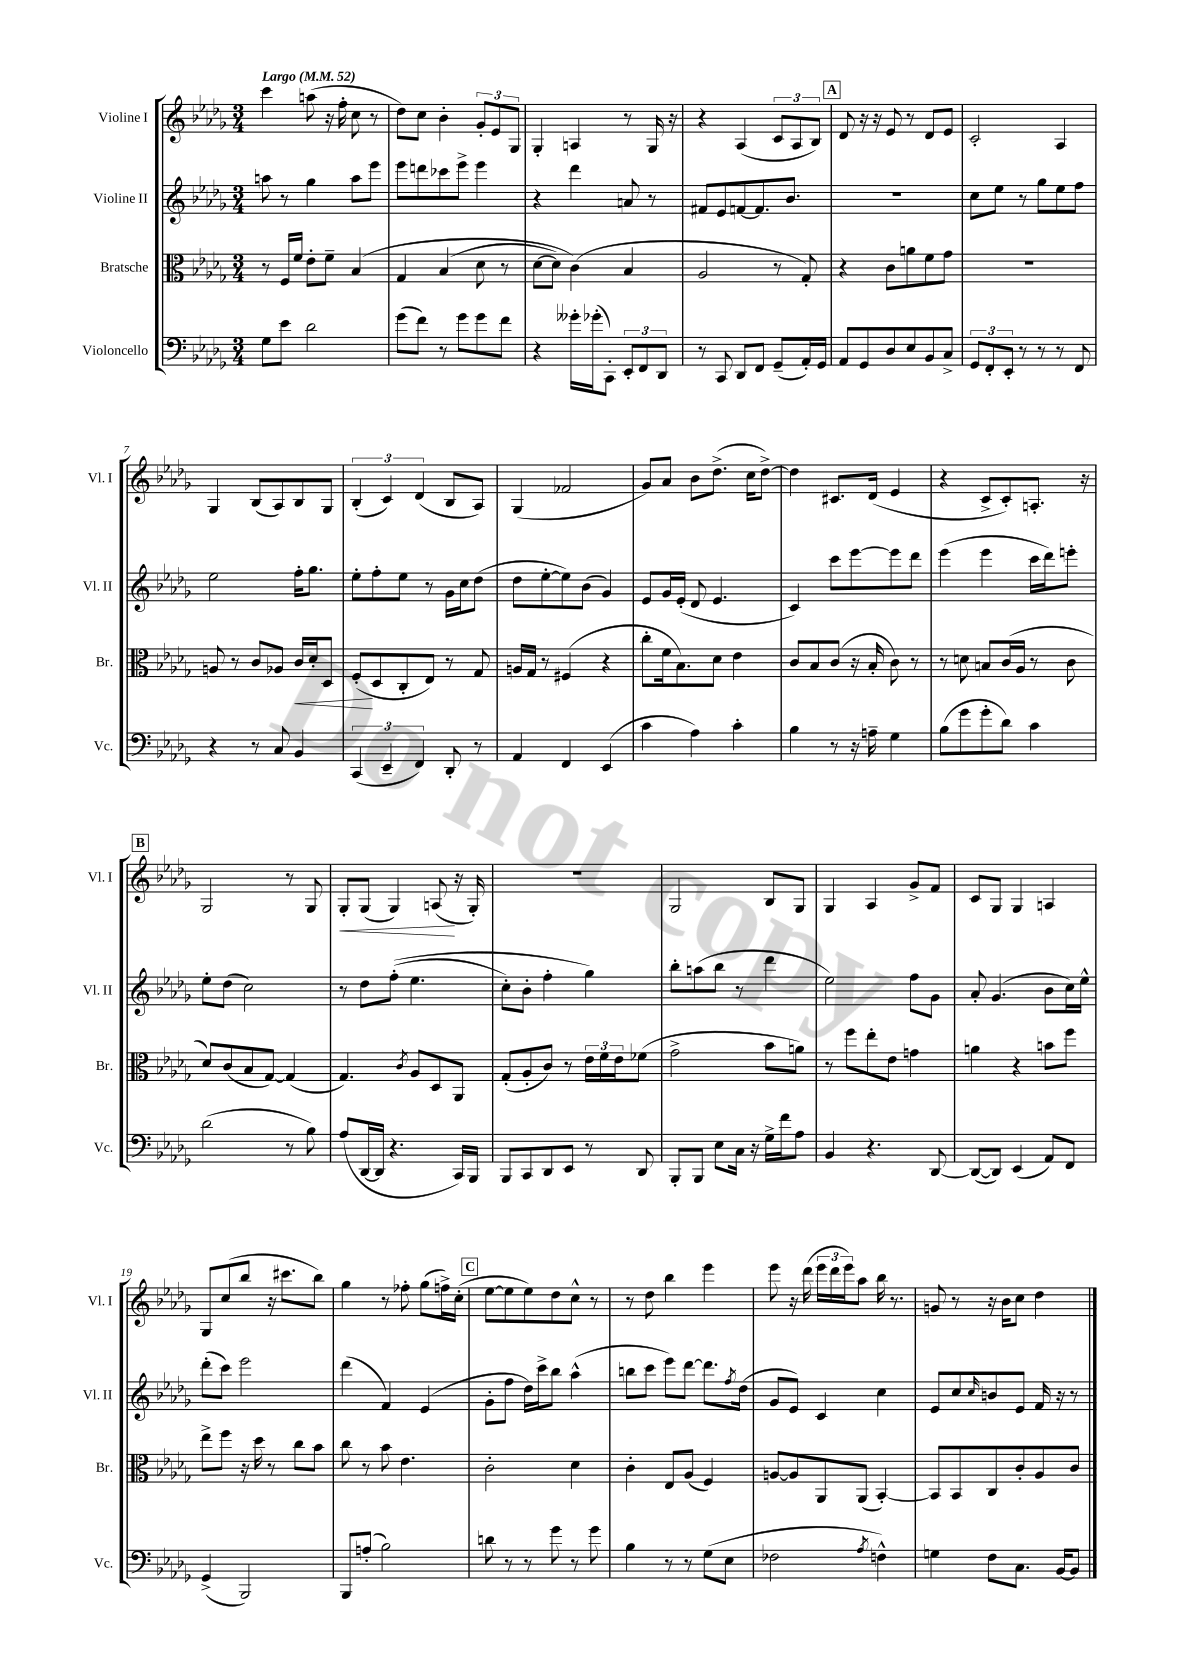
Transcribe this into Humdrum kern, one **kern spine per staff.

**kern	**kern	**kern	**kern
*staff4	*staff3	*staff2	*staff1
*clefF4	*clefC3	*clefG2	*clefG2
*k[b-e-a-d-g-]	*k[b-e-a-d-g-]	*k[b-e-a-d-g-]	*k[b-e-a-d-g-]
*M3/4	*M3/4	*M3/4	*M3/4
*MM52	*MM52	*MM52	*MM52
8G-	8r	8aa	4ccc
8e-	16F	8r	.
.	16f	.	.
2d-	8e-'	4gg-	(8aa
.	8f~	.	16r
.	.	.	16ff'
.	&(4B-	8aa	8cc
.	.	8eee-	8r
=	=	=	=
(8g-	4G-	8eee-	8dd-)
8f)	.	8ddd	8cc
8r	(4B-	8ccc-	4b-'
8g-	.	8eee-^	.
8g-	8d-	4eee-	12g-'
.	.	.	12e-
8f	8r	.	.
.	.	.	12G-
=	=	=	=
4r	[8d-	4r	4G-'
.	8d-])	.	.
16g--'	(4c&)	4ddd-	4A
(16g-'	.	.	.
8CC')	.	.	.
12EE-'	4B-	8a	8r
12FF	.	.	.
.	.	8r	16G-
12DD-	.	.	.
.	.	.	16r
=	=	=	=
8r	2A-	8f#	4r
8CC	.	8e-	.
8DD-	.	[8f	(4A-
8FF	.	8.f]	.
(8GG-~	8r	.	12c
.	.	8.b-	.
.	.	.	12A-
16AA-')	8G-')	.	.
.	.	.	12B-)
16GG-	.	.	.
=	=	=	=
8AA-	4r	2.r	8d-
8GG-	.	.	16r
.	.	.	16r
8D-	8c	.	8e-
8E-	8a	.	8r
8BB-	8f	.	8d-
8C^	8g-	.	8e-
=	=	=	=
12GG-	2.r	8cc	2c'
12FF'	.	.	.
.	.	8ee-	.
12EE-'	.	.	.
8r	.	8r	.
8r	.	8gg-	.
8r	.	8ee-	4A-
8FF	.	8ff	.
=	=	=	=
4r	8A	2ee-	4G-
.	8r	.	.
8r	8c	.	(8B-
8C	8A-	.	8A-)
4BB-	16c	16ff'	8B-
.	16d-'	8.gg-	.
.	8D-	.	8G-
=	=	=	=
(6CC	(8F'	8ee-'	(6B-'
.	8D-	8ff'	.
6EE-~	.	.	6c)
.	8C'	8ee-	.
6FF)	.	.	(6d-
.	8E-)	8r	.
8DD-'	8r	16g-	8B-
.	.	16cc	.
8r	8G-	(8dd-	8A-)
=	=	=	=
4AA-	16A	8dd-	(4G-
.	16G-	.	.
.	8r	[8ee-'	.
4FF	(4F#	8ee-])	2f-
.	.	(8b-	.
(4EE-	4r	4g-)	.
=	=	=	=
4c	8cc'	8e-	8g-)
.	16f	16g-	8a-
.	8.B-)	(16e-'	.
4A-)	.	8d-	8b-
.	8d-	4.e-	(8.dd-^
4c'	4e-	.	.
.	.	.	16cc
.	.	.	[8dd-^)
=	=	=	=
4B-	8c	4c)	4dd-]
.	8B-	.	.
8r	(8c	8ccc	8.c#
16r	16r	[8eee-	.
16A~	16B-'	.	(16d-
4G-	8c)	8eee-]	4e-
.	8r	8ddd-	.
=	=	=	=
(8B-	8r	(4eee-	4r
8g-	8d	.	.
8g-'	8B	4eee-	8c^
8d-)	(16c	.	8c')
.	16A-	.	.
4c	8r	16ccc	8.A'
.	.	16ddd-)	.
.	8c	8eee'	.
.	.	.	16r
=	=	=	=
(2d-	8d-)	8ee-'	2G-
.	(8c	(8dd-	.
.	8B-	2cc)	.
.	[8G-)	.	.
8r	(4G-]	.	8r
8B-)	.	.	8G-
=	=	=	=
(8A-	4.G-)	8r	8G-'
[16DD-	.	8dd-	(8G-
16DD-]	.	.	.
4.r	.	&((8ff'	4G-)
.	8qc	.	.
.	8A-	4.ee-	.
.	8D-	.	(8A
16CC)	8AA-	.	16r
16BBB-	.	.	16G-')
=	=	=	=
8BBB-	(8G-'	8cc')	2.r
8CC	8A-'	8b-'	.
8DD-	8c)	4ff'	.
8EE-	8r	.	.
8r	24e-	4gg-&)	.
.	24f	.	.
.	24e-	.	.
8DD-	(8f-	.	.
=	=	=	=
8BBB-'	2g-^	8bb-'	2G-
8BBB-	.	(8aa	.
8E-	.	8bb-	.
16C	.	8r	.
16r	.	.	.
16G-^	8b-	4ddd-	8B-
16f	.	.	.
8A-	8a)	.	8G-
=	=	=	=
4BB-	8r	2ee-)	4G-
.	8ff	.	.
4.r	8ee-'	.	4A-
.	8e-	.	.
.	4g	8ff	8g-^
[8DD-	.	8g-	8f
=	=	=	=
(8DD-_	4a	8a-'	8c
8DD-])	.	(4.g-	8G-
(4EE-	4r	.	4G-
8AA-)	8b	8b-	4A
8FF	8ff	16cc)	.
.	.	16ee-^^	.
=	=	=	=
(4GG-^	8ee-^	(8ddd-'	8G-
.	8ff	8ccc)	(8cc
2BBB-)	16r	2eee-	8bb-
.	16dd-	.	.
.	8r	.	16r
.	.	.	8.ccc#
.	8cc	.	.
.	8b-	.	8bb-)
=	=	=	=
8BBB-	8cc	(4ddd-	4gg-
(8A'	8r	.	.
2B-)	8b-	4f)	8r
.	4.e-	.	8ff-'
.	.	(4e-	(8gg-
.	.	.	16ff^)
.	.	.	(16cc'
=	=	=	=
8d	2c'	8g-'	[8ee-
8r	.	8ff	8ee-]
8r	.	16dd-)	8ee-)
.	.	16ccc^	.
8g-	.	8bb-	8dd-
8r	4d-	(4aa-^^	8cc^^
8g-	.	.	8r
=	=	=	=
4B-	4c'	8bb	8r
.	.	8ccc	8dd-
8r	8E-	8eee-)	4bb-
8r	(8A-	[8ddd-	.
(8G-	4F)	8.ddd-]	4eee-
8E-	.	.	.
.	.	8qff	.
.	.	(16dd-	.
=	=	=	=
2F-	[8A	8g-	8eee-
.	8A]	8e-)	16r
.	.	.	(16ddd-
.	8AA-	4c	24eee-
.	.	.	24ddd-
.	.	.	24eee-)
.	(8AA-	.	8aa-
8qA-	.	.	.
4F^^)	[4BB-')	4cc	16bb-
.	.	.	8.r
=	=	=	=
4G	8BB-]	8e-	8g
.	8BB-	8cc	8r
.	.	16qqcc	.
8F	8C	8b	16r
.	.	.	16b-
8.C	8c'	8e-	8cc
.	8A-	16f	4dd-
[16BB-	.	16r	.
8BB-]	8c	8r	.
==	==	==	==
*-	*-	*-	*-
